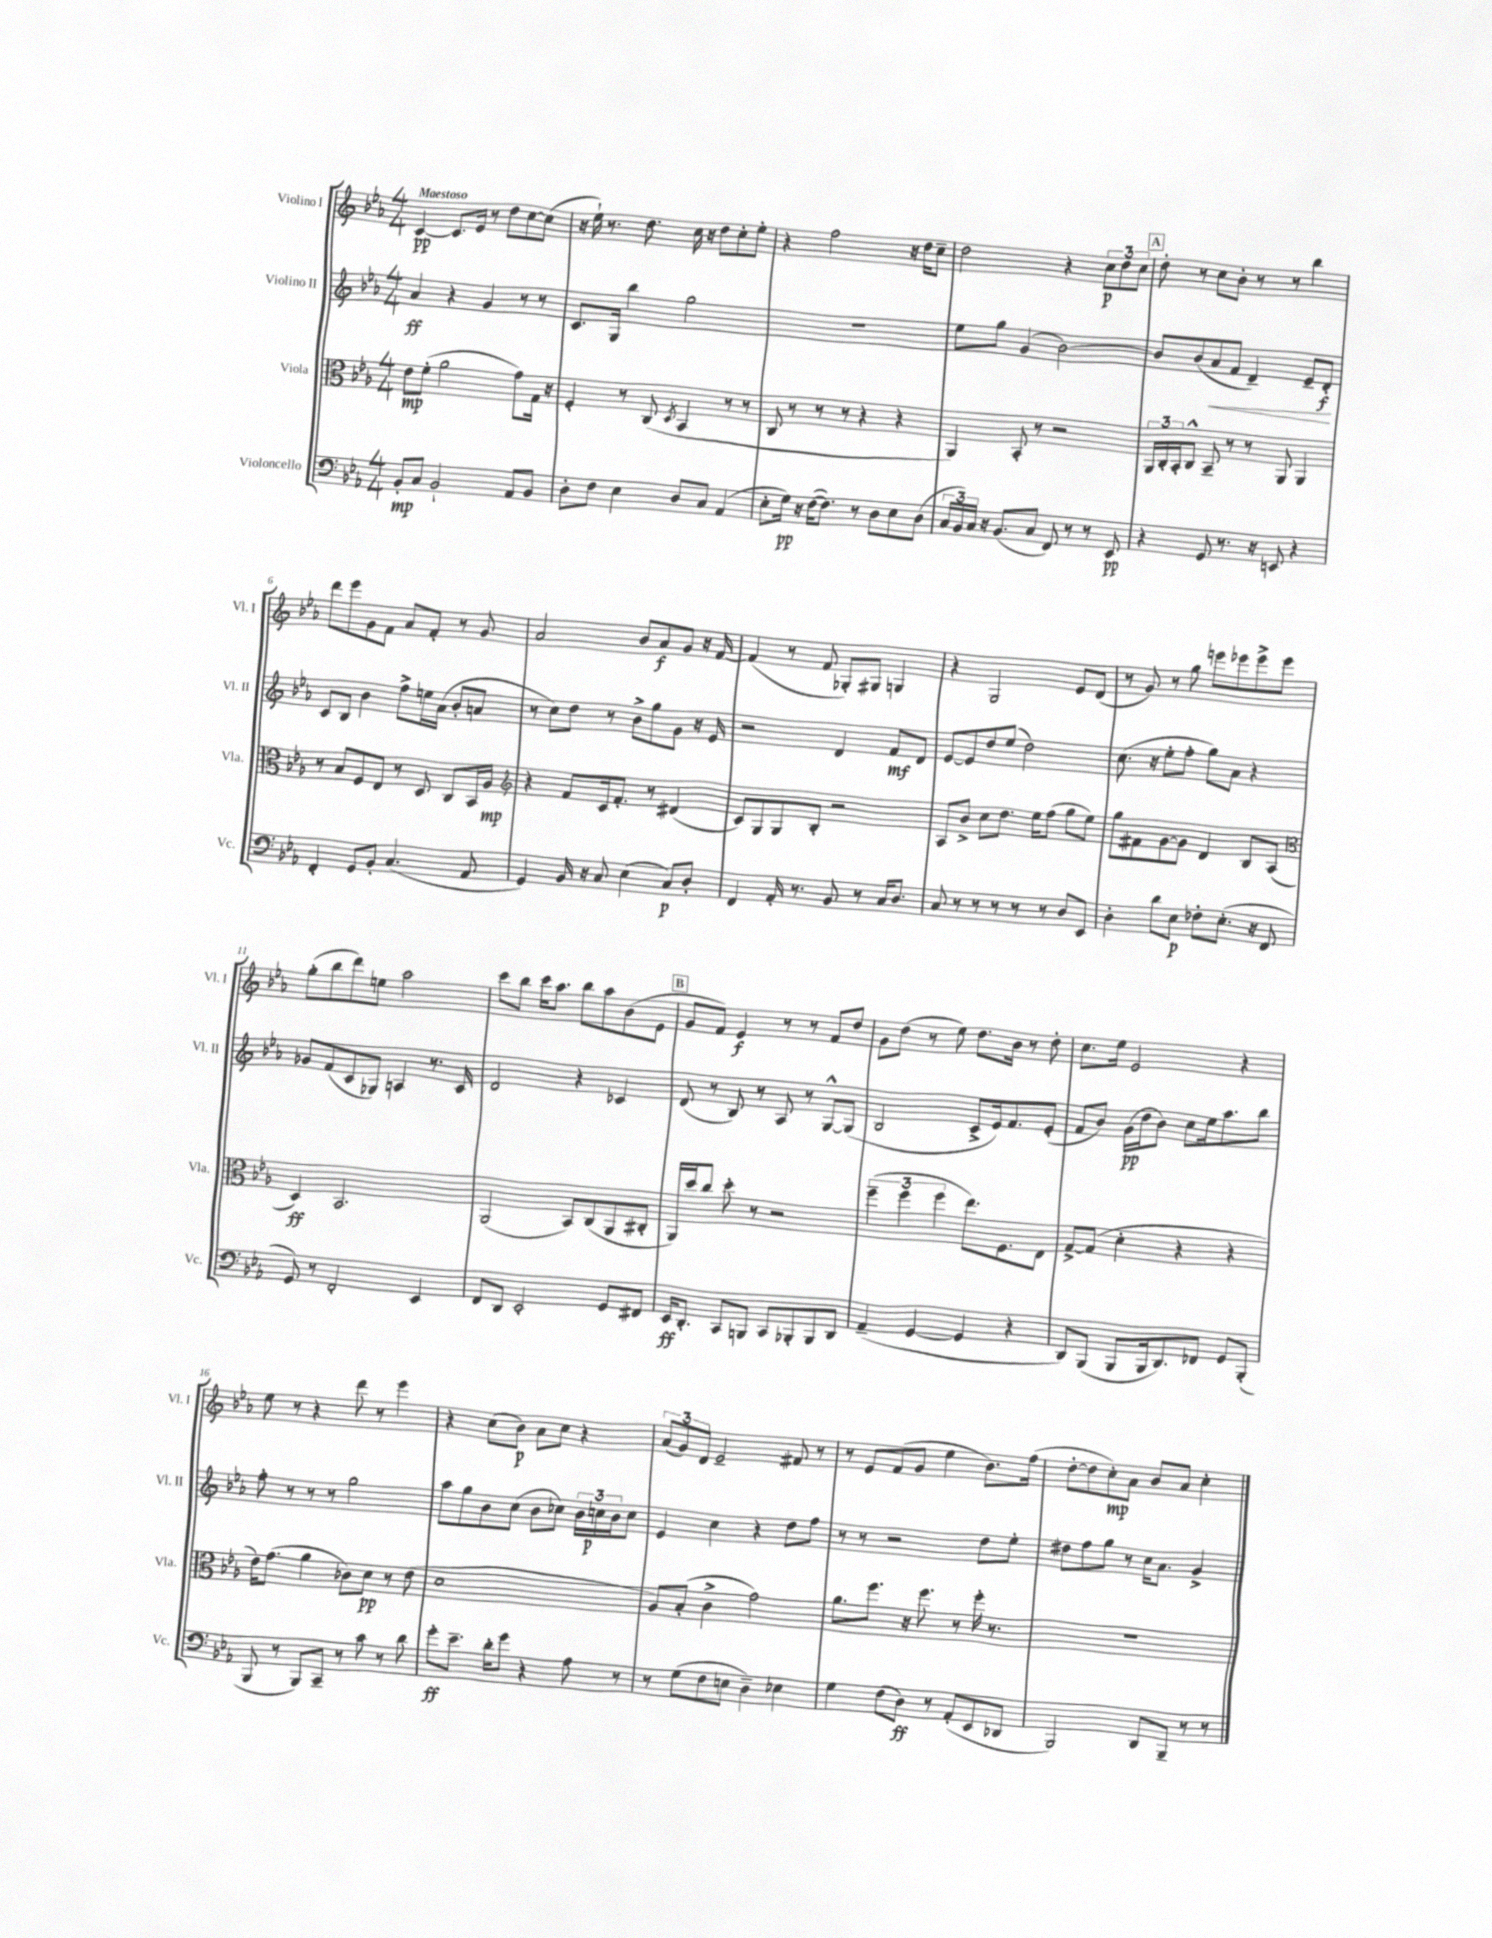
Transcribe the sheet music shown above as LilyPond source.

<<
\new StaffGroup <<
\new Staff = "s0" \with { instrumentName = "Violino I" shortInstrumentName = "Vl. I" } {
    \clef treble \key ees \major \numericTimeSignature \time 4/4 \tempo "Maestoso"
    c'4~\pp c'8. ees'16 r8 d''8 c''8~ c''8( |
    r16 ees''16-!) r8. d''8. c''16 r16 d''8 c''8-. ees''8-. |
    r4 f''2 r16 d''16 c''8-- |
    d''2 r4 \tuplet 3/2 { c''8\p d''8 c''8 } |
    \mark \markup { \box "A" } d''8-. r8 c''8 bes'8-. r8 r8 bes''4 |
    d'''8 ees'''8 g'8 f'8 aes'8 f'8-. r8 g'8 |
    aes'2 bes'8 aes'8\f g'8 r16 f'16~ |
    f'4( r8 f'8 ges8-.) gis8 g4 |
    r4 g2 ees'8 d'8( |
    r8 g'8) r8 g''8 e'''8 ees'''8 ees'''8-> ees'''8 |
    g''8-.( bes''8 d'''8) e''8 aes''2 |
    c'''8 bes''8 c'''16 aes''8. bes''8 aes''8 bes'8( ees'8 |
    \mark \markup { \box "B" } g'8 f'8) ees'4\f r8 r8 f'8 d''8 |
    g'8 d''8( r8 ees''8) d''8. bes'16 r8 d''8-. |
    c''8. ees''16 ees'2 r4 |
    ees''8 r8 r4 d'''8 r8 ees'''4 |
    r4 c''8( bes'8\p) aes'8 c''8 r4 |
    \tuplet 3/2 { aes'8( g'8) d'8 } ees'2-- fis'8 r8 |
    r8 ees'8 f'8( g'8 ees''4 bes'8.) f''16( |
    d''8~-. d''8 c''8-.\mp) aes'8 bes'8 aes'8 c''4-. \bar "|." |
}
\new Staff = "s1" \with { instrumentName = "Violino II" shortInstrumentName = "Vl. II" } {
    \clef treble \key ees \major \numericTimeSignature \time 4/4
    aes'4\ff r4 g'4 r8 r8 |
    c'8. g16 bes''4 g''2 |
    R1 |
    ees''8 g''8 g'4( bes'2~) |
    \mark \markup { \box "A" } bes'8 bes'8( aes'8\< f'8 d'4--) ees'8-- d'8-.\f\! |
    c'8 bes8 bes'4 f''8-> e''16 aes'16( bes'8-. a'8 |
    r8 c''8) d''8 r8 bes'8-> g''8 g'8 r16 ees'16 |
    r2 d'4 f'8\mf d'8 |
    ees'8~ ees'8 d''8 ees''8( d''2) |
    c''8.( r16 ees''8-. f''8-. g''8) aes'8 r4 |
    ges'8 f'8( c'8 ges8) a4 r8. c'16 |
    d'2 r4 ces'4 |
    \mark \markup { \box "B" } d'8( r8 bes8) r8 aes8 r8 g8~-^ g8( |
    bes2 c'8-> ees'16) f'8. ees'8-.( |
    f'8 bes'8) g'16\pp( d''16 bes'8) c''8 ees''16 aes''8. bes''8 |
    f''8-. r8 r8 r8 g''2 |
    aes''8 g''8 bes'8 c''8( bes'8 ces''8) \tuplet 3/2 { bes'16 c''16\p bes'16 } c''8 |
    ees'4 c''4 r4 d''8 f''8 |
    r8 r8 r2 d''8 ees''8-. |
    dis''8 f''8 g''8 r8 c''16 aes'8. g'4-> \bar "|." |
}
\new Staff = "s2" \with { instrumentName = "Viola" shortInstrumentName = "Vla." } {
    \clef alto \key ees \major \numericTimeSignature \time 4/4
    ees'8\mp f'8-.( aes'2 g'8) g16 r16 |
    f4-. r8 c8( \acciaccatura { d8 } bes,4 r8 r8 |
    c8 r8 r8 r8 r4 r4 |
    aes,4) bes,8-. r8 r2 |
    \mark \markup { \box "A" } \tuplet 3/2 { aes,16 c16-. bes,16-. } c8-^ bes,8-- r8 r8 aes,8 aes,4 |
    r8 bes8 f8 ees8 r8 d8 c8 bes,16 aes16\mp |
    \clef treble r4 f'8 c'16 f'8.-. r8 dis'4( |
    c'8) g8 g8 bes8-. r2 |
    aes8 bes'8-> c''8 d''8. ees''16 f''8( g''8 ees''8) |
    g''8 fis'8 g'8~ g'8 d'4 bes8 aes8( |
    \clef alto d4\ff) bes,2. |
    aes,2( bes,8) c8( aes,8 cis8-. |
    \mark \markup { \box "B" } aes,16) d''16 c''8 d''8-. r8 r2 |
    \tuplet 3/2 { f''4--( f''4 f''4 } ees''8.) f8. ees8 |
    g8~-> g8( d'4-. r4 r4 |
    ees'16) g'8.( aes'4 ces'8) d'8\pp r8 ees'8( |
    d'1 |
    aes8) bes8-.( c'4-> g'2) |
    aes'8. f''8. r16 f''8. r8 f''16-. r8. |
    R1 \bar "|." |
}
\new Staff = "s3" \with { instrumentName = "Violoncello" shortInstrumentName = "Vc." } {
    \clef bass \key ees \major \numericTimeSignature \time 4/4
    bes,8-.\mp c8 bes,2-! aes,8 bes,8 |
    d8-. f8 ees4 d8 c8 aes,4( |
    ees8-. g16\pp) r16 f16~( f8.) r8 d8 ees8 d8( |
    \tuplet 3/2 { c16 bes,16) c16 } r16 bes,8.( c8 f,8) r8 r8 ees,8\pp |
    \mark \markup { \box "A" } r4 g,8 r8. r16 e,8 r4 |
    f,4-. g,8 bes,8-. c4.( aes,8 |
    g,4) bes,16 r16 c8 ees4( c8\p) d8-. |
    f,4 aes,16-. r8. bes,8 r8 c16 d8. |
    c8 r8 r8 r8 r8 r8 d8 ees,8 |
    d4-. d'8 ees8\p fes8-. ees8.-.( r16 f,8 |
    g,8) r8 f,2-. ees,4 |
    f,8 d,8 ees,2-. g,8 fis,8 |
    \mark \markup { \box "B" } ees,16\ff d,8.-. c,8 b,,8 c,8 bes,,8-. bes,,8 d,8 |
    aes,4--( g,4~ g,4 r4 |
    d,8) bes,,8( bes,,8 bes,,16 d,8.) fes,8 g,8 bes,,8-.( |
    bes,,8 r8 bes,,8) c,8-- r8 c'8 r8 d'8 |
    g'8-.\ff ees'8.-- d'16-. g'8 r4 aes8 r8 |
    r8 g8( f8 e8 d4--) ees4 |
    g4 f8( d8\ff) r8 aes,8-.( ees,8 des,8 |
    bes,,2) d,8 bes,,8-- r8 r8 \bar "|." |
}
>>
>>
